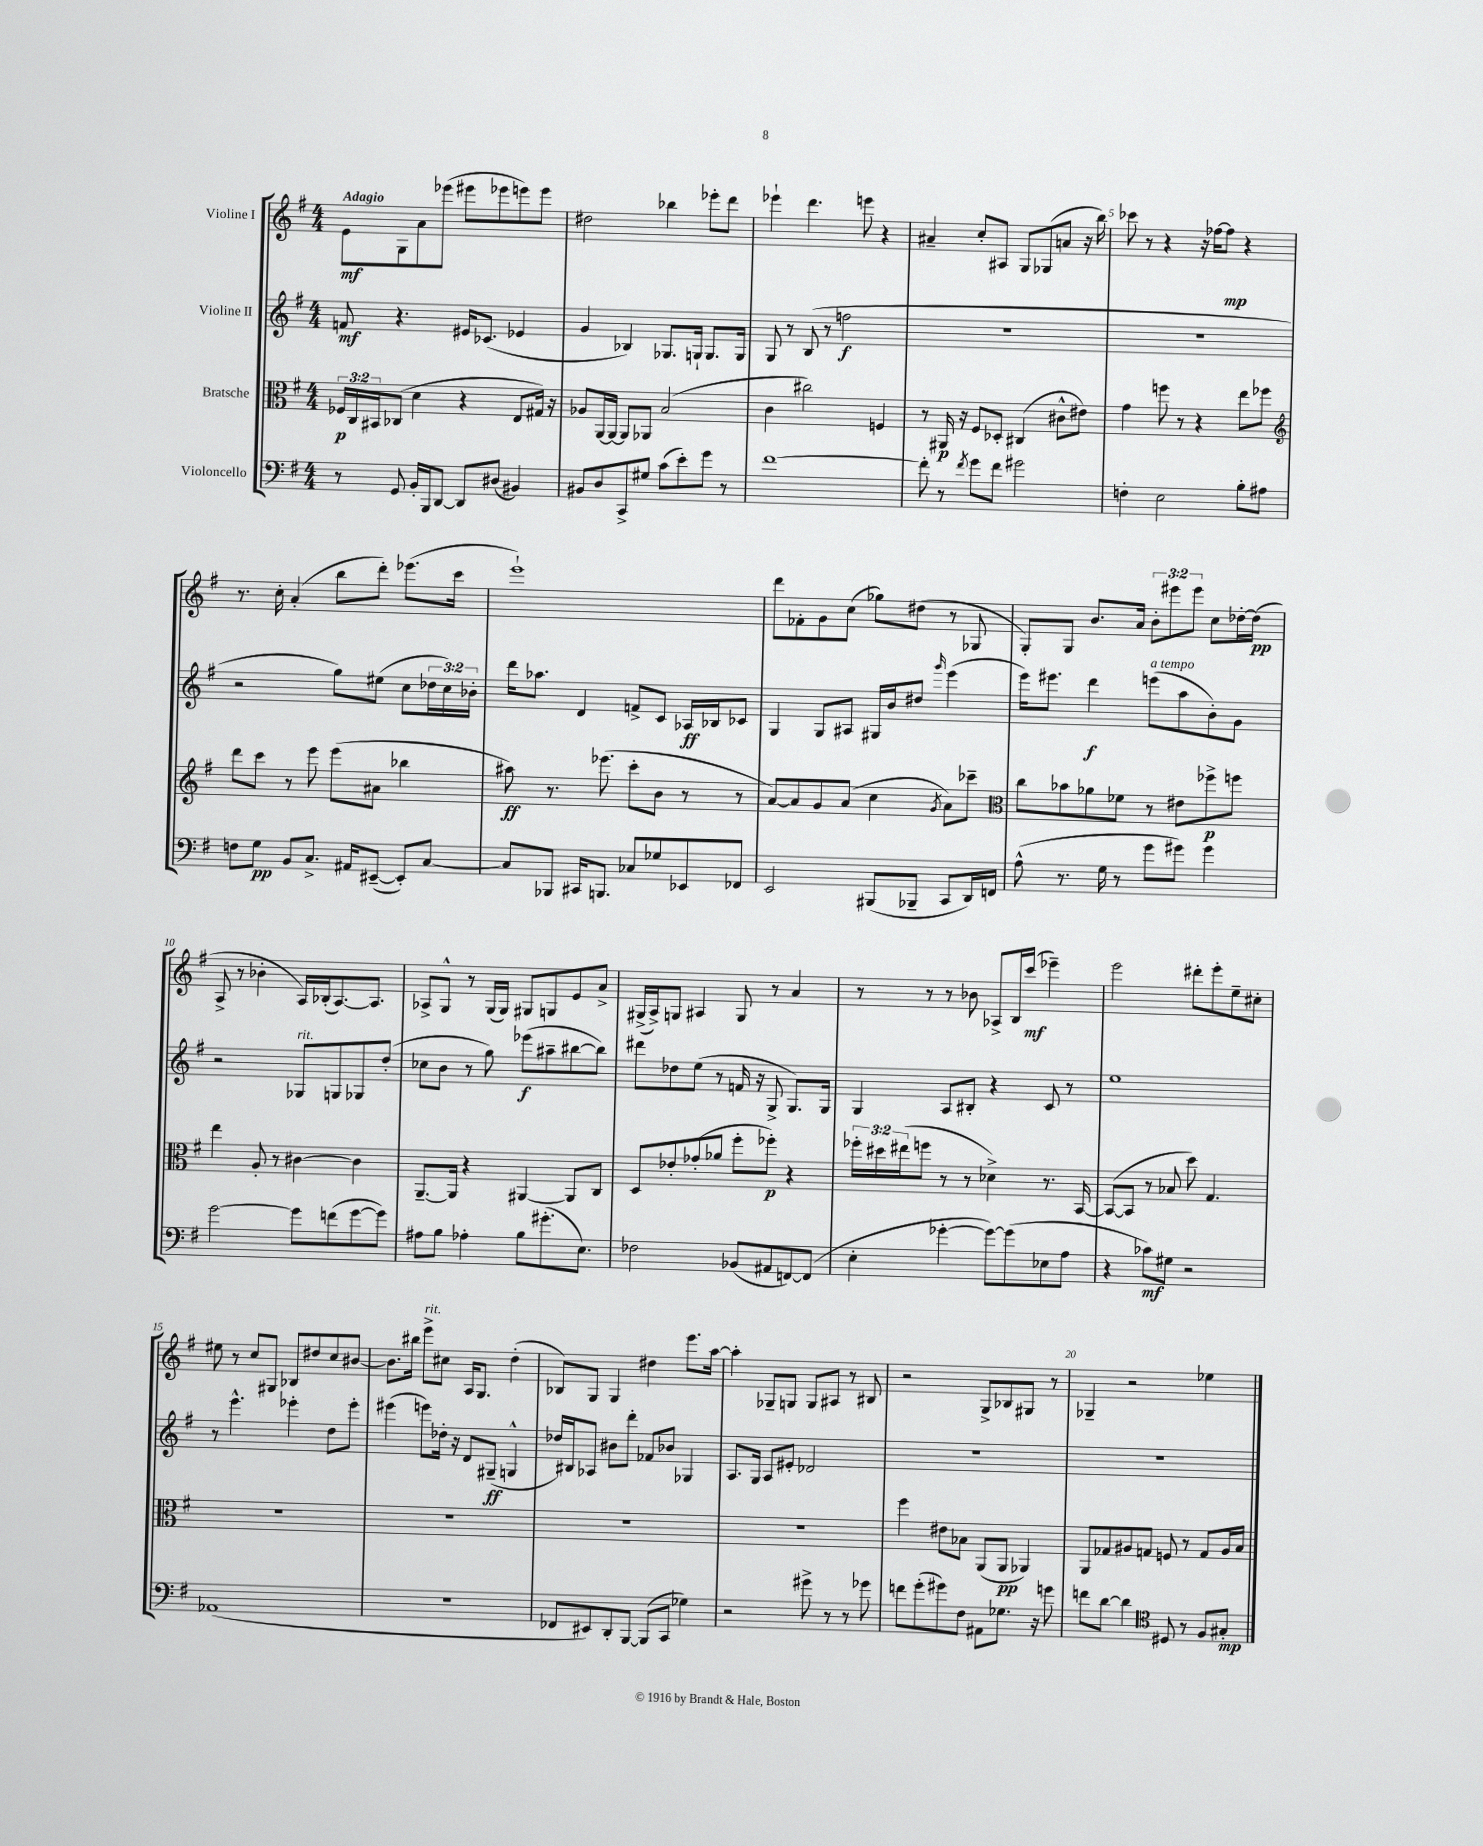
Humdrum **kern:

**kern	**kern	**kern	**kern
*staff4	*staff3	*staff2	*staff1
*clefF4	*clefC3	*clefG2	*clefG2
*k[f#]	*k[f#]	*k[f#]	*k[f#]
*M4/4	*M4/4	*M4/4	*M4/4
8r	24F-	8f	8e
.	24C	.	.
.	24BB#	.	.
8GG	(8C-	4.r	8G
16BB'	4d	.	8a
16BBB	.	.	.
[8DD	.	.	(8eee-
8DD]	4r	16e#	8eee#
.	.	(8.c-	.
(8D#	.	.	8eee-
4BB#)	8E	4e-	8eee)
.	16G#)	.	8eee
.	16r	.	.
=	=	=	=
8BB#	8A-	4g	2dd#
8D	[16AA	.	.
.	16AA_	.	.
8CC^	8AA]	4B-)	.
8G#	8AA-	.	.
(8c	(2B	8.G-	4bb-
8e')	.	.	.
.	.	16G`	.
8g	.	8.G	8eee-'
8r	.	.	8ddd
.	.	16G	.
=	=	=	=
[1f#	4c	8G	4eee-`
.	.	8r	.
.	2cc#)	(8B	4.ddd
.	.	8r	.
.	.	2ff	.
.	.	.	8eee
.	4F	.	4r
=	=	=	=
8f#']	8r	1r	4a#~
8r	16AA#	.	.
.	16r	.	.
8qf#	.	.	.
8g	8F#	.	8cc'
8f#	8D-'	.	8A#
2g#	(4C#	.	8G
.	.	.	(8G-
.	8c#^^	.	8a
.	8e#)	.	16r
.	.	.	16bb)
=	=	=	=
4F'	4g	1r	8ccc-
.	.	.	8r
2E	8ff	.	4r
.	8r	.	.
.	4r	.	16r
.	.	.	[16ff-
.	.	.	8ff-]
8B'	8ee	.	4r
8A#	8ff-	.	.
=	=	=	=
*	*clefG2	*	*
8F	8ddd	2r	8.r
8G	8ccc	.	.
.	.	.	16cc'
8BB	8r	.	(4a'
8.C^	8eee	.	.
.	(8eee	8gg)	8bb
16AA#	.	.	.
([8EE#~	8a#	(8ee#	8ddd')
8EE#'])	4bb-	8cc	(8.eee-
[8C	.	24dd-	.
.	.	24cc)	.
.	.	.	16ccc
.	.	24b-'	.
=	=	=	=
8C]	8aa#)	16ddd	1eee`)
.	.	8.aa-	.
8BBB-	8.r	.	.
16CC#	.	4d	.
8.BBB	(8.eee-	.	.
8C-	8ccc'	8f^	.
8G-	8b	8c	.
8EE-	8r	16A-	.
.	.	16B-	.
8FF-	8r	8c-	.
=	=	=	=
2EE	[8a)	4G	8ddd
.	8a]	.	8f-'
.	8g	8G	8g
.	(8a	8A#	(8cc
(8BBB#	4cc	16G#	8gg-)
.	.	16b	.
8BBB-~	.	8dd#	(8dd#
.	8qg	16qqggg	.
8CC	8a)	(4eee	8r
16DD)	8ccc-~	.	8G-
16FF	.	.	.
=	=	=	=
*	*clefC3	*	*
(8A^^	8cc	16eee)	8G')
.	.	8.eee#	.
8.r	8b-	.	8G
.	8a-	4ddd	8.b
16G	.	.	.
8r	8f-	.	.
.	.	.	16a
8g	8r	(8eee	12b'
.	.	.	12eee#
8g#)	8e#	8aa	.
.	.	.	12eee#
4g#	8ff-^	8b')	8cc
.	8ff	8g	[16dd-'
.	.	.	(16dd-]
=	=	=	=
[2g	4ee	2r	8A^
.	.	.	8r
.	8A'	.	4b-'
.	8r	.	.
8g]	[4c#	8G-	16A)
.	.	.	(16B-'
(8f	.	8G	[8.A)
[8g	4c#]	8G-	.
.	.	.	8.A]
8g])	.	(8dd'	.
=	=	=	=
8A#	[8.AA~	8cc-	8A-^
8B	.	8b	8G^^
.	16AA]	.	.
4A-'	4r	8r	8r
.	.	8gg)	(16G
.	.	.	16G)
8B	[4AA#	(8eee-	8G#
(8.g#'	.	8aa#~	8G
.	8AA#]	[8bb#	8e
8.E)	.	.	.
.	8C	8bb#])	8a^
=	=	=	=
2F-	8D	8ddd#	(16G#^
.	.	.	16A^)
.	8e-'	8dd-	8G
.	(8g-'	(8ee	4A#
.	8a-	8r	.
(8BB-	8ff#'	16f	8G
.	.	16r	.
8AA#	8ff-')	8G^	8r
[8FF)	4r	8.G)	4a
(8FF]	.	.	.
.	.	16G	.
=	=	=	=
4E'	24ff-'	4G	8r
.	24dd#	.	.
.	(24ee#	.	.
.	8ff	.	8r
[4g-'	8r	8A	8r
.	8r	8B#'	8b-
8g-_)	4d-^)	4r	8A-^
(8g-]	.	.	16B
.	.	.	(16ccc
8E-	8.r	8c	4eee-~)
8A	.	8r	.
.	[16BB	.	.
=	=	=	=
4r	(8BB_	1ee	2eee
.	8BB]	.	.
8c-)	8r	.	.
8G#	8B-	.	.
2r	8dd)	.	8ddd#'
.	4.G	.	8eee'
.	.	.	8ee~
.	.	.	8cc#'
=	=	=	=
(1AA-	1r	8r	8ee#
.	.	4.eee^^	8r
.	.	.	8cc
.	.	.	8G#
.	.	4eee-'	8B-
.	.	.	8dd#
.	.	8dd	8cc
.	.	8eee-'	[8b#
=	=	=	=
1r	1r	(4eee#	8.b#]
.	.	.	16bb#
.	.	8eee)	8eee^
.	.	16dd-'	8cc#
.	.	16r	.
.	.	8d	16A
.	.	.	8.G
.	.	(8G#~	.
.	.	4G^^	(4dd'
=	=	=	=
8FF-	1r	16dd-)	8B-)
.	.	16B#	.
8EE#)	.	8A-	8G
8DD'	.	8b#	4G
[8BBB	.	8ddd'	.
(8BBB]	.	8f-	4dd#
8CC	.	8b-	.
4G-)	.	4G-	8.eee
.	.	.	[16aa
=	=	=	=
2r	1r	8.A	4aa']
.	.	16G	.
.	.	8A	8G-~
.	.	8e#'	8G
8g#^	.	2d-	8G
8r	.	.	8A#
8r	.	.	8r
8g-	.	.	8B#
=	=	=	=
8f	4ff#	1r	2r
(8g'	.	.	.
8g#)	8e#	.	.
8F#	8B-	.	.
8AA#	(8AA	.	8G^
8.G-	8AA	.	8B-
.	4AA-)	.	8G#
16r	.	.	.
8g	.	.	8r
=	=	=	=
8f	8AA	1r	4G-~
[8d	8G-	.	.
4d]	8A#	.	2r
.	8G	.	.
*clefC4	*	*	*
8D#	8F	.	.
8r	8r	.	.
8F#	8G	.	4ee-
8G#'	16A#	.	.
.	16B	.	.
==	==	==	==
*-	*-	*-	*-
